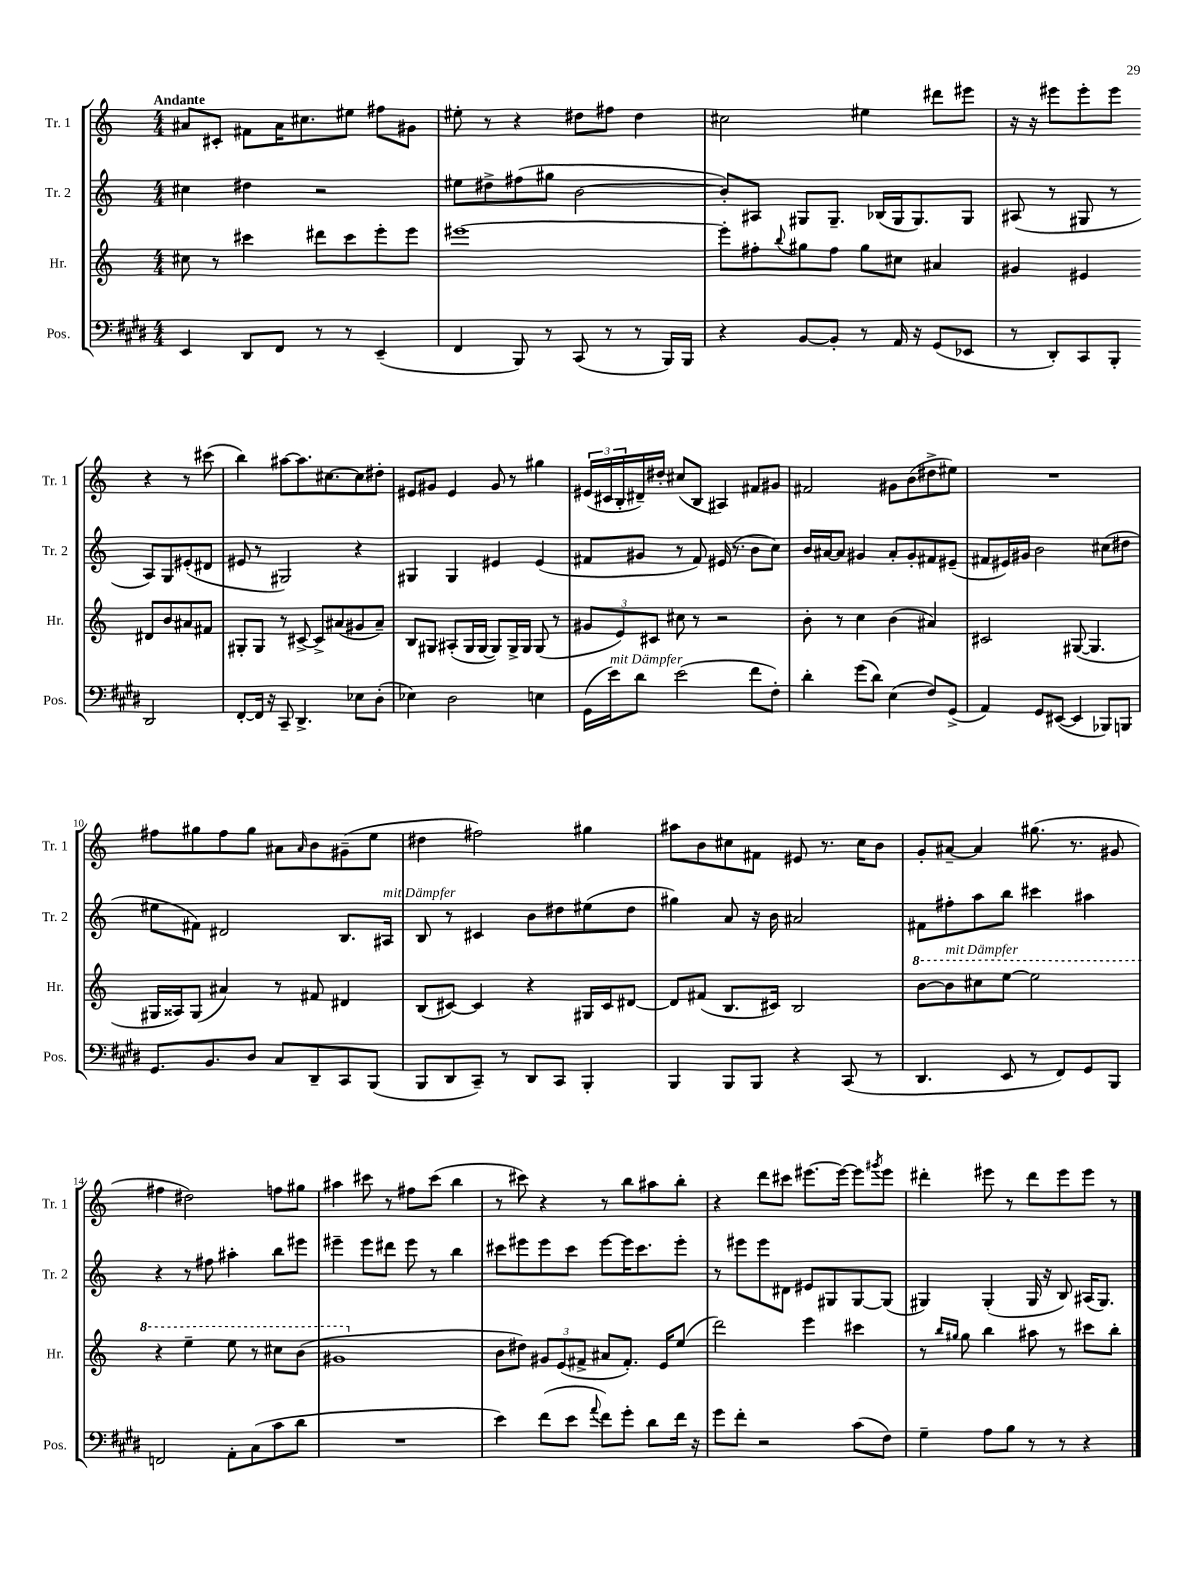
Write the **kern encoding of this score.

**kern	**kern	**kern	**kern
*part4	*part3	*part2	*part1
*staff4	*staff3	*staff2	*staff1
*I"Pos.	*I"Hr.	*I"Tr. 2	*I"Tr. 1
*I'Pos.	*I'Hr.	*I'Tr. 2	*I'Tr. 1
*clefF4	*clefG2	*clefG2	*clefG2
*k[f#c#g#d#]	*k[]	*k[]	*k[]
*M4/4	*M4/4	*M4/4	*M4/4
=1	=1	=1	=1
!	!	!	!LO:TX:a:B:t=Andante
4EE/	8cc#X\	4cc#X\	8a#X/L
.	8r	.	8c#X'/J
8DD#/L	4ccc#X\	4dd#X\	8f#X\L
8FF#/J	.	.	16a#\K
.	.	.	8.cc#X\
8r	8ddd#X\L	2r	.
8r	8ccc#\	.	8ee#X\J
(4EE~/	8eee'\	.	8ff#X\L
.	8eee\J	.	8g#X\J
=2	=2	=2	=2
4FF#/	[1eee#X	8ee#X\L	8ee#X'\
.	.	8dd#X^\	8r
8BBB/)	.	(8ff#X\	4r
8r	.	8gg#X\J	.
(8CC#/	.	[2b\	8dd#X\L
8r	.	.	8ff#X\J
8r	.	.	4dd#\
16BBB/LL)	.	.	.
16BBB/JJ	.	.	.
=3	=3	=3	=3
4r	8eee#'\L]	8b'/L])	2cc#X\
.	8ff#X'\	8A#X/J	.
.	8qqbb/	.	.
[8BB/L	8gg#X\	8G#X/L	.
8BB'/J]	8ff#\J	8.G#~/J	.
8r	8gg#\L	.	4ee#X\
.	.	(16B-X/LL	.
16AA/	8cc#X\J	16G#/J	.
16r	.	8.G#/)	.
(8GG#/L	4a#X/	.	8ddd#X\L
8EE-X/J	.	8G#/J	8eee#X\J
=4	=4	=4	=4
8r	4g#X/	(8A#X/	16r
.	.	.	16r
8DD#'/L)	.	8r	8eee#X\L
8CC#/	4e#X/	8G#X/	8eee#'\
8BBB'/J	.	8r	8eee#\J
2DD#/	8d#X/L	8A#/L)	4r
.	8b/	8G#/	.
.	8a#X/	(8e#X'/	8r
.	8f#X/J	8d#X/J	(8ccc#X\
!!LO:LB:g=z
=5	=5	=5	=5
[8FF#'/L	8G#X'/L	8e#X/	4bb\)
16FF#/Jk]	8G#/J	8r	.
16r	.	.	.
8CC#~/	8r	2G#X/)	[8aa#X\L
4.DD#^/	[8c#X^/	.	8.aa#\]
.	8c#^/L]	.	.
.	.	.	[8.cc#X\
.	(8a#X/	.	.
8E-X\L	8g#X/	4r	8cc#\]
(8D#'\J	8a#~/J)	.	8dd#X'\J
=6	=6	=6	=6
4E-X\)	8B/L	4G#X/	8e#X/L
.	8G#X/J	.	8g#X/J
2D#\	(8A#X'/L	4G#/	4e#/
.	16G#/L	.	.
.	[16G#/JJ	.	.
.	8G#/L])	4e#X/	8g#/
.	16G#^/L	.	8r
.	16G#/JJ	.	.
4En\	(8G#/	(4e#/	4gg#X\
.	8r	.	.
=7	=7	=7	=7
(16GG#\LL	12g#X/L	8f#X/L	(24e#X/LL
.	.	.	24c#X/
!LO:TX:a:i:t=mit Dämpfer	!	!	!
16e\J)	.	.	.
.	12e/)	.	24B'/
8d#\J	.	8g#X/J	16d#X~/)
.	12c#X/J	.	.
.	.	.	16dd#X'/JJ
(2e\	8cc#X\	8r	(8cc#X/L
.	8r	8f#/)	8B/J
.	2r	(16e#X/	4A#X/)
.	.	8.r	.
8f#\L	.	8b\L	8f#X/L
8F#'\J)	.	8cc\J)	8g#X/J
=8	=8	=8	=8
4d#'\	8b'\	16b/LL	2f#X/
.	.	[16a#X/J	.
.	8r	8a#/J]	.
(8g#\L	4cc\	4g#X/	.
8d#\J)	.	.	.
(4E\	(4b\	8a#'/L	8g#X\L
.	.	8g#'/	(8b\
8F#/L)	4a#X/)	8f#X/	8dd#X^\
(8GG#^/J	.	(8e#X~/J	8ee#X\J)
=9	=9	=9	=9
4AA/)	2c#X/	8f#X/L	1r
.	.	16e#X/L)	.
.	.	16g#X/JJ	.
8GG#/L	.	2b\	.
([8EE#X/J	.	.	.
4EE#/]	([8G#X/	.	.
.	4.G#/]	.	.
8BBB-X/L)	.	(8cc#X\L	.
8BBBn/J	.	8dd#X\J	.
!!LO:LB:g=z
=10	=10	=10	=10
8.GG#/L	16G#X/LL	8ee#X\L	8ff#X\L
.	16A##X/J)	.	.
.	(8G#/J	8f#X\J)	8gg#X\
8.BB/	.	.	.
.	4a#X/)	2d#X/	8ff#\
8D#/J	.	.	8gg#\J
8C#/L	8r	.	8a#X\L
.	.	.	16qqa#/
8DD#~/	8f#X/	.	8b\
8CC#/	4d#X/	8.B/L	(8g#X~\
(8BBB/J	.	.	8ee\J
!	!	!LO:TX:a:i:t=mit Dämpfer	!
.	.	16A#X/Jk	.
=11	=11	=11	=11
8BBB/L	(8B/L	8B/	4dd#X\
8DD#/	[8c#X/J)	8r	.
8CC#~/J)	4c#/]	4c#X/	2ff#X\)
8r	.	.	.
8DD#/L	4r	8b\L	.
8CC#/J	.	8dd#X\	.
4BBB'/	16G#X/LL	(8ee#X\	4gg#X\
.	16c#/J	.	.
.	[8d#X/J	8dd#\J	.
=12	=12	=12	=12
4BBB/	8d#/L]	4gg#X\)	8aa#X\L
.	(8f#X/J	.	8b\
8BBB/L	8.B/L	8a/	8cc#X\
8BBB/J	.	16r	8f#X\J
.	16c#X/Jk)	16b\	.
4r	2B/	2a#X/	8e#X/
.	.	.	8.r
(8CC#/	.	.	.
.	.	.	16cc#\KL
8r	.	.	8b\J
=13	=13	=13	=13
*	*8va	*	*
4.DD#/	[8bb\L	8f#X\L	8g'/L
!	!LO:TX:a:i:t=mit Dämpfer	!	!
.	8bb\]	8ff#X'\	[8a#X~/J
.	8ccc#X\	8aa\	4a#/]
8EE/	[8eee\J	8bb\J	.
8r	2eee\]	4ccc#X\	(8.gg#X\
8FF#/L)	.	.	.
.	.	.	8.r
8GG#/	.	4aa#X\	.
8BBB/J	.	.	8g#X/
!!LO:LB:g=z
=14	=14	=14	=14
2FFn/	4r	4r	4ff#X\
.	4eee~\	8r	2dd#X\)
.	.	8ff#X\	.
8AA'\L	8eee\	4aa#X'\	.
(8C#\	8r	.	.
8c#\	8ccc#X\L	8bb\L	8ffn\L
8d#\J	(8bb\J	8eee#X\J	8gg#X\J
=15	=15	=15	=15
1r	1gg#X	4eee#X~\	4aa#X\
.	.	8eee#\L	8ccc#X\
.	.	8ddd#X\J	8r
.	.	8eee#\	8ff#X\L
.	.	8r	(8ccc#\J
.	.	4bb\	4bb\
=16	=16	=16	=16
*	*X8va	*	*
4e\)	8b\L	8ccc#X\L	8r
.	8dd#X\J)	8eee#X\	8ccc#X\)
(8f#\L	12g#X/L	8eee#\	4r
.	(12e/	.	.
8e\J	.	8ccc#\J	.
.	12f#X^/J	.	.
8qqa/	.	.	.
8f#\L)	8a#X/L	[8eee#\L	8r
8g#'\J	8.f#'/J)	16eee#\K]	8bb\L
.	.	8.ccc#\	.
8d#\L	.	.	8aa#X\
.	16e/KL	.	.
16f#\Jk	(8ee/J	8eee#'\J	8bb'\J
16r	.	.	.
=17	=17	=17	=17
8g#\L	2ddd\)	8r	4r
8f#'\J	.	8eee#X\L	.
2r	.	8eee#\	8ddd\L
.	.	8d#X\J	8ccc#X\J
.	4eee\	8e#X/L	[8.eee#X\L
.	.	8G#X/	.
.	.	.	16eee#\Jk_
(8c#\L	4ccc#X\	[8G#/	8eee#\L]
.	.	.	8qggg#X/
8F#\J)	.	(8G#/J]	8eee#\J
=18	=18	=18	=18
4G#~\	8r	4G#X/)	4ddd#X'\
.	16qqbb/LL	.	.
.	16qqgg#X/JJ	.	.
.	8gg#\	.	.
8A\L	4bb\	(4G#'/	8eee#X\
8B\J	.	.	8r
8r	8aa#X\	16G#/	8ddd#\L
.	.	16r	.
8r	8r	8B/)	8eee#\
4r	8ccc#X\L	(16A#X/KL	8eee#\J
.	.	8.G#/J)	.
.	8bb'\J	.	8r
==	==	==	==
*-	*-	*-	*-
